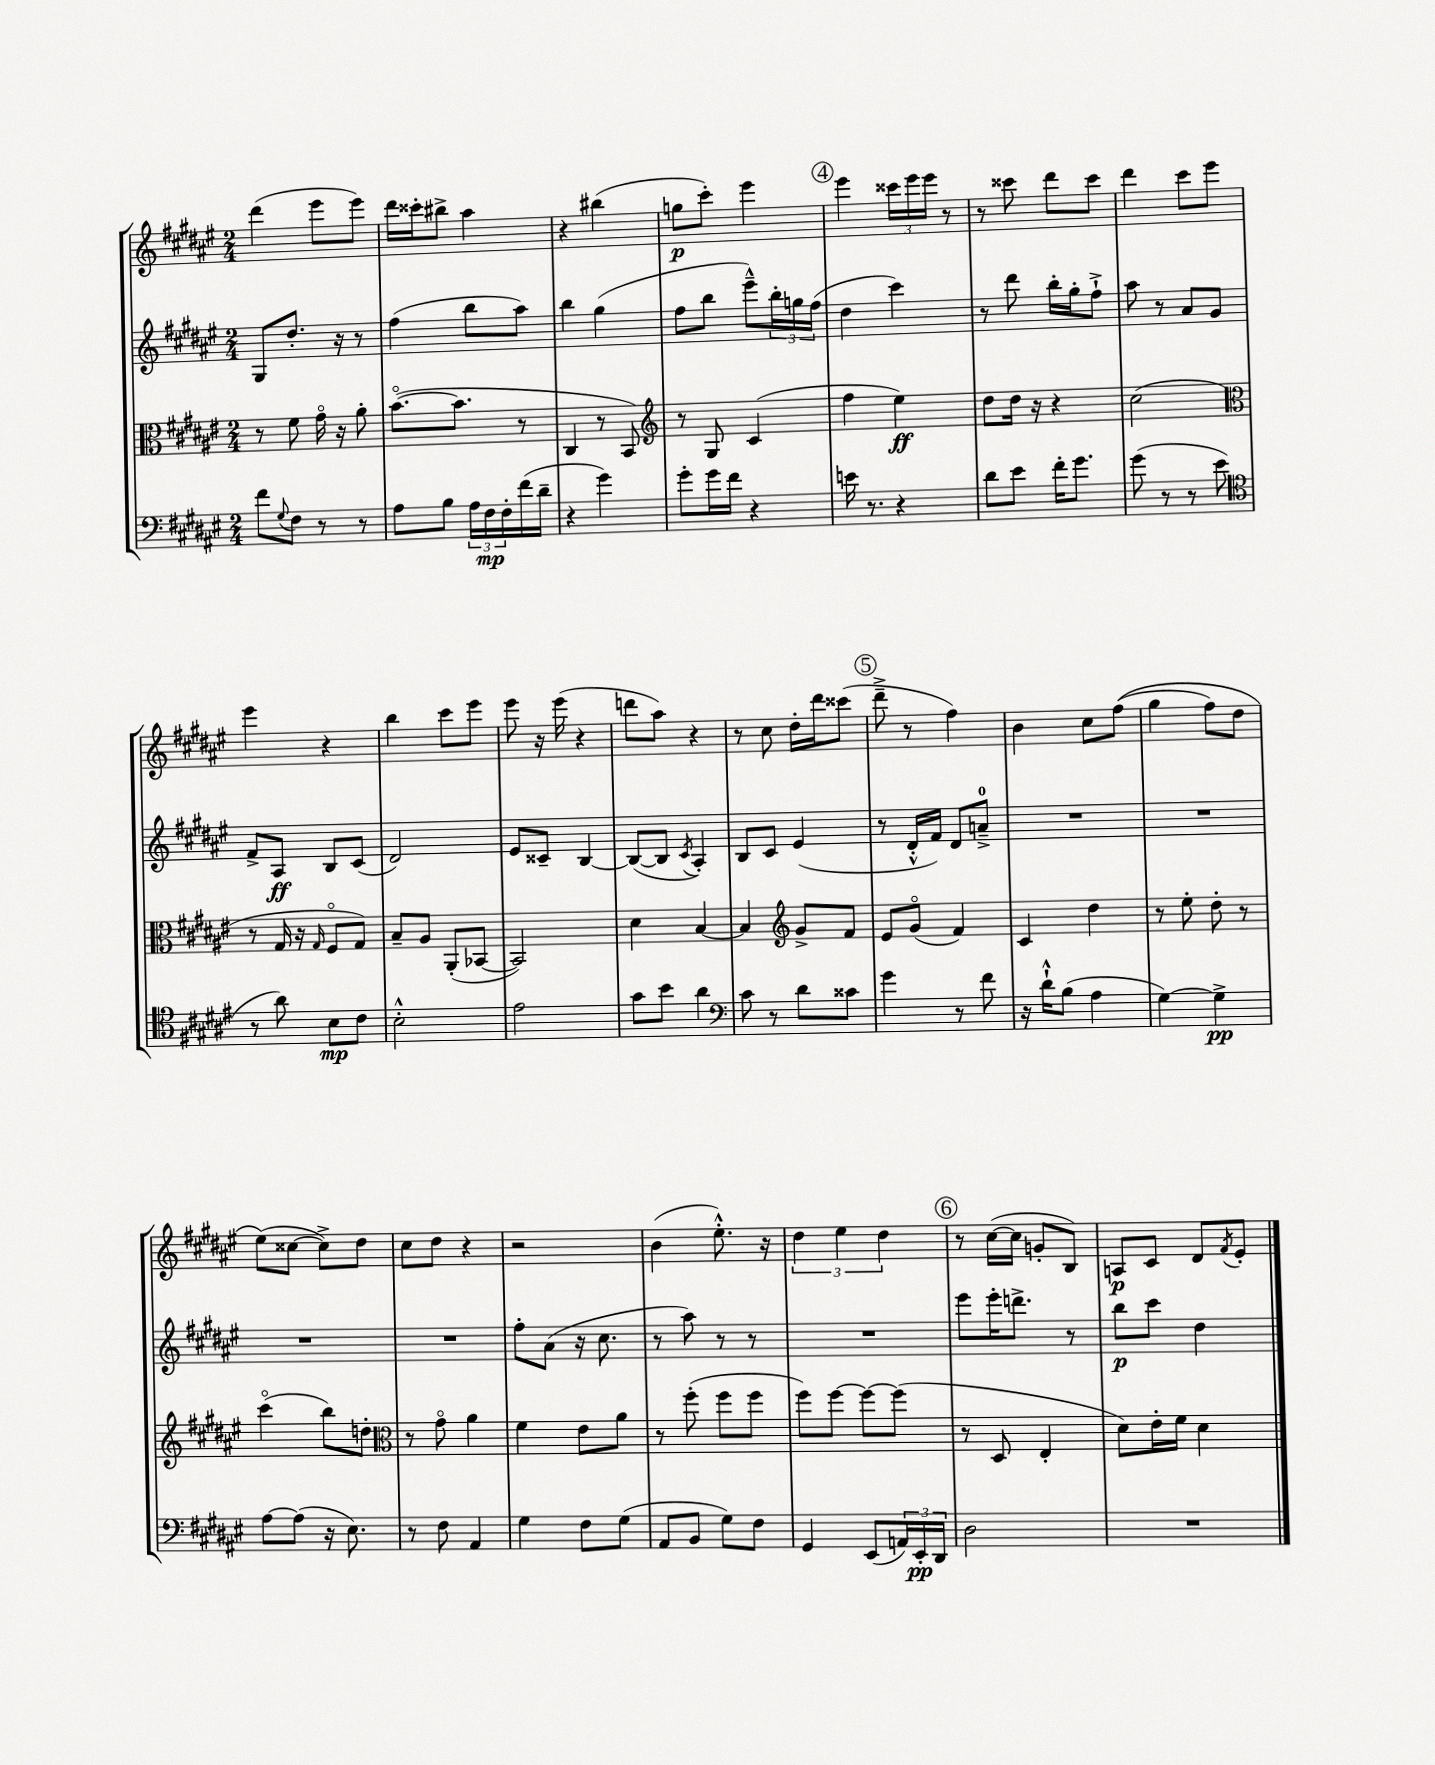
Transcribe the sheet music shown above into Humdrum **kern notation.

**kern	**kern	**kern	**kern
*staff4	*staff3	*staff2	*staff1
*clefF4	*clefC3	*clefG2	*clefG2
*k[f#c#g#d#a#e#]	*k[f#c#g#d#a#e#]	*k[f#c#g#d#a#e#]	*k[f#c#g#d#a#e#]
*M2/4	*M2/4	*M2/4	*M2/4
8f#\L	8r	8G#/L	(4ddd#\
8qqG#/	.	.	.
8F#\J	8f#\	8.dd#'/J	.
8r	16g#o\	.	8eee#\L
.	16r	16r	.
8r	8a#'\	8r	8eee#\J)
=	=	=	=
8A#\L	([8.bo\L	(4ff#\	16ddd#\LL
.	.	.	16ccc##'\J
8B\J	.	.	8bb#^\J
.	8.b\]J	.	.
24A#\LL	.	8bb\L	4aa#\
24F#\	.	.	.
24F#'\	.	.	.
(16f#\	8r	8aa#\J)	.
16d#~\JJ	.	.	.
=	=	=	=
4r	4C#/	4bb\	4r
4g#\)	8r	(4gg#\	(4bb#\
.	8BB/)	.	.
=	=	=	=
*	*clefG2	*	*
8g#'\L	8r	8ff#\L	8gg\L
16g#\L	8G#/	8bb\J	8ccc#'\J)
16f#\JJ	.	.	.
4r	(4c#/	8eee#~^^\L)	4eee#\
.	.	24bb'\L	.
.	.	24gg\	.
.	.	(24ff#\JJ	.
=	=	=	=
16e\	4ff#\	4dd#\	4eee#\
8.r	.	.	.
4r	4ee#\)	4ccc#\)	24ccc##\LL
.	.	.	24eee#\
.	.	.	24eee#\JJ
.	.	.	8r
=	=	=	=
8d#\L	8dd#\L	8r	8r
8e#\J	16dd#\Jk	8ddd#\	8ccc##\
.	16r	.	.
16f#'\LK	4r	16bb'\LL	8ddd#\L
8.g#\J	.	16gg#'\J	.
.	.	8ff#`^\J	8ccc##\J
=	=	=	=
(8g#\	(2cc#\	8aa#\	4ddd#\
8r	.	8r	.
8r	.	8a#/L	8ccc#\L
8e#\	.	8g#/J	8eee#\J
=	=	=	=
*clefC4	*clefC3	*	*
8r	8r	8f#^/L	4eee#\
8a#\)	16G#/	8A#/J	.
.	16r	.	.
.	16qqG#/	.	.
8B\L	8F#o/L	8B/L	4r
8c#\J	8G#/J)	(8c#/J	.
=	=	=	=
2B'^^\	8B~/L	2d#/)	4bb\
.	8A#/J	.	.
.	(8AA#'/L	.	8ccc#\L
.	[8BB-/J	.	8eee#\J
=	=	=	=
2e#\	2BB-/])	8e#/L	8eee#\
.	.	8c##~/J	16r
.	.	.	(16eee#\
.	.	[4B/	4r
=	=	=	=
8g#\L	4d#\	(8B/_L	8ddd\L
8b\J	.	8B/]J	8aa#\J)
.	.	8qc#/	.
4a#\	[4B/	4A#'/)	4r
=	=	=	=
*clefF4	*	*	*
8c#\	4B/]	8B/L	8r
8r	.	8c#/J	8cc#\
*	*clefG2	*	*
8d#\L	8g#^/L	(4e#/	16dd#'\LL
.	.	.	16ddd#\J
8c##\J	8f#/J	.	(8ccc##\J
=	=	=	=
4g#\	8e#/L	8r	8ddd#~^\
.	(8g#o/J	16d#'^^/LL	8r
.	.	16f#/JJ)	.
8r	4f#/)	8d#/L	4ff#\)
8f#\	.	8a~^/J	.
=	=	=	=
16r	4c#/	2r	4b\
16d#`^^\LK	.	.	.
(8B\J	.	.	.
4A#\	4dd#\	.	8cc#\L
.	.	.	&((8ff#\J
=	=	=	=
[4G#\)	8r	2r	4gg#\
.	8ee#'\	.	.
4G#^\]	8dd#'\	.	8ff#\L)
.	8r	.	8dd#\J
=	=	=	=
[8A#\L	(4ccc#o\	2r	(8ee#\L&)
(8A#\]J	.	.	[8cc##\J
16r	8bb\L)	.	8cc##^\]L)
8.E#\)	.	.	.
.	8dd'\J	.	8dd#\J
=	=	=	=
*	*clefC3	*	*
8r	8r	2r	8cc#\L
8F#\	8g#o\	.	8dd#\J
4AA#/	4a#\	.	4r
=	=	=	=
4G#\	4f#\	8ff#'\L	2r
.	.	(8a#\J	.
8F#\L	8e#\L	16r	.
.	.	8.cc#\	.
(8G#\J	8a#\J	.	.
=	=	=	=
8AA#/L	8r	8r	(4b\
8BB/J	(8ff#'\	8aa#\)	.
8G#\L)	8ff#\L	8r	8.ee#'^^\)
8F#\J	8ff#\J	8r	.
.	.	.	16r
=	=	=	=
4GG#/	8ff#\L)	2r	6dd#\
.	[8ff#\J	.	.
.	.	.	6ee#\
(8EE#/L	8ff#\_L	.	.
.	.	.	6dd#\
24AA/L)	(8ff#\]J	.	.
24EE#'/	.	.	.
24DD#/JJ	.	.	.
=	=	=	=
2D#\	8r	8eee#\L	8r
.	8D#/	16eee#'\K	([16cc#\LL
.	.	8.ddd^\J	16cc#\]JJ
.	4E#'/	.	8g'/L
.	.	8r	8B/J)
=	=	=	=
2r	8d#\L)	8bb\L	8A/L
.	16e#'\L	8ccc#\J	8c#/J
.	16f#\JJ	.	.
.	4d#\	4dd#\	8d#/L
.	.	.	8qf#/
.	.	.	8e#'/J
==	==	==	==
*-	*-	*-	*-
